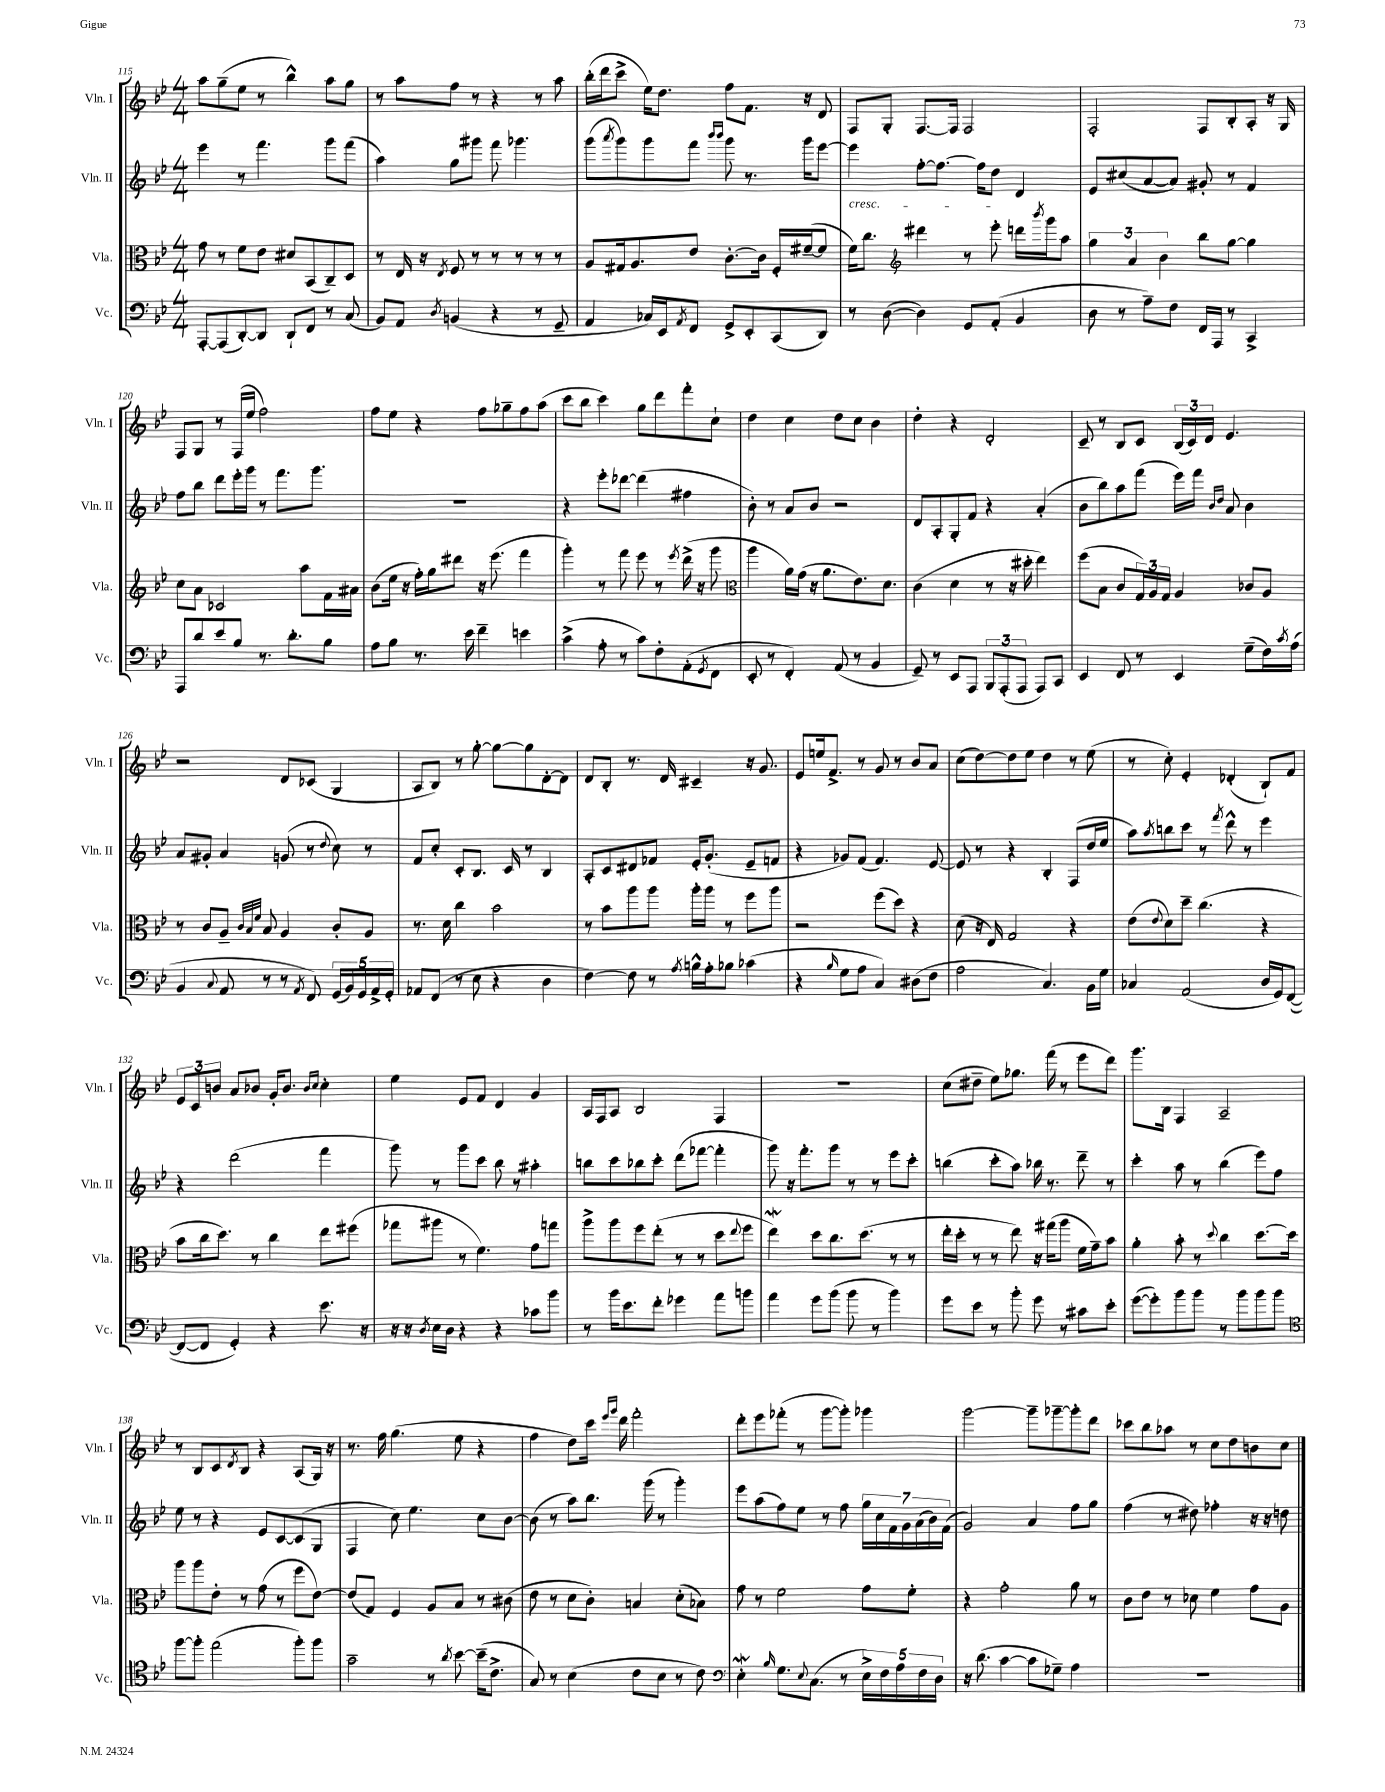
<<
\new StaffGroup <<
\new Staff = "s0" \with { instrumentName = "Vln. I" shortInstrumentName = "Vln. I" } {
    \clef treble \key bes \major \numericTimeSignature \time 4/4
    a''8 g''8--( ees''8 r8 bes''4-^) a''8 g''8 |
    r8 a''8 f''8 r8 r4 r8 a''8 |
    bes''16-.( d'''16 c'''8-> ees''16) d''8. f''8 f'8. r16 d'8 |
    f8 g8-. f8.~ f16 f2 |
    f2-. f8 bes8-. a8-. r16 g16 |
    f8 g8 r8 f16( ees''16 f''2) |
    f''8 ees''8 r4 f''8 ges''8-- f''8 a''8( |
    c'''8 bes''8 c'''4) g''8 d'''8 f'''8-. c''8-! |
    d''4 c''4 d''8 c''8 bes'4 |
    d''4-. r4 d'2-. |
    c'8-- r8 bes8 c'8 \tuplet 3/2 { bes16( c'16) d'16 } ees'4. |
    r2 d'8 ces'8( g4 |
    a8 bes8) r8 g''8~-. g''8~ g''8 d'8~-. d'8 |
    d'8 bes8-. r8. d'16 cis'4-- r16 g'8. |
    ees'8 e''16 f'8.-> r8 g'8 r8 bes'8 a'8 |
    c''8( d''8~) d''8 ees''8 d''4 r8 ees''8( |
    r8 c''8-.) ees'4-. des'4-.( bes8-!) f'8 |
    \tuplet 3/2 { ees'8 c'8 b'8 } a'8 bes'8 g'16-. bes'8. \grace { bes'16 c''16 } c''4-. |
    ees''4 ees'8 f'8 d'4 g'4 |
    a16 f16 a8 bes2 f4 |
    R1 |
    c''8( dis''8-- ees''8) ges''8. f'''16( r8 ees'''8 d'''8) |
    g'''8. bes16 f4 a2-- |
    r8 bes8 c'8 \acciaccatura { d'8 } bes8 r4 a8( g16) r16 |
    r8. f''16 g''4.( ees''8 r4 |
    f''4 d''8) c'''16 \grace { ees'''16 g'''16 } d'''16 f'''2-. |
    d'''8-. ees'''8 fes'''8-.( r8 g'''8~ g'''8-.) ges'''4 |
    g'''2~ g'''8-- ges'''8~-- ges'''8-. d'''8 |
    ces'''8 bes''8 aes''8 r8 c''8 d''8 b'8 c''8 \bar "|." |
}
\new Staff = "s1" \with { instrumentName = "Vln. II" shortInstrumentName = "Vln. II" } {
    \clef treble \key bes \major \numericTimeSignature \time 4/4
    ees'''4 r8 f'''4. g'''8 f'''8( |
    a''4) g''8 gis'''8 f'''8 ges'''4. |
    g'''8( \acciaccatura { a'''8 } g'''8) g'''8 f'''8 \grace { bes'''16 bes'''16 } g'''8 r8. g'''16 ees'''8~ |
    ees'''4\cresc f''8~-. f''8.~ f''16 d''8\! d'4 |
    ees'8 cis''8( a'8~ a'8) gis'8-. r8 f'4 |
    f''8 bes''8 d'''8 ees'''16-. g'''16 r8 f'''8. g'''8. |
    R1 |
    r4 ees'''8-. des'''8~ des'''4( fis''4 |
    bes'8-.) r8 a'8 bes'8 r2 |
    d'8 a8-. g8-. f'8 r4 a'4-.( |
    bes'8 bes''8) a''8 f'''8( ees'''16) f'''16 \grace { bes'16 d''16 } a'8 bes'4 |
    a'8 gis'8-. a'4 g'8( r8 \appoggiatura { d''8 } c''8) r8 |
    f'8 c''8-. c'8-. bes8. c'16 r8 bes4 |
    a8-. c'8 dis'8 fes'8 ees'16-. g'8.-.( ees'8-- f'8 |
    r4 ges'8) f'8( f'4.) ees'8~ |
    ees'8 r8 r4 bes4-. f8( d''16 ees''16 |
    a''8) \acciaccatura { a''8 } b''8 c'''8 r8 \acciaccatura { f'''8 } d'''8-^ r8 ees'''4 |
    r4 d'''2( f'''4 |
    g'''8) r8 g'''8 c'''8 bes''8 r8 ais''4-. |
    b''8 c'''8 bes''8 c'''8-. d'''8( fes'''8~ fes'''4-. |
    g'''8) r16 f'''8.-. g'''8 r8 r8 ees'''8 c'''8-. |
    b''4( c'''8-. a''8) bes''16 r8. d'''8-- r8 |
    c'''4-. a''8 r8 bes''4( ees'''8) f''8 |
    ees''8 r8 r4 ees'8 c'8~ c'8( g8 |
    f4 c''8) ees''4. c''8 bes'8~ |
    bes'8( r8 a''8) bes''8. g'''16( r8 g'''4-.) |
    ees'''8 a''8( f''8) ees''8 r8 f''8 \tuplet 7/4 { g''16 c''16 f'16 g'16 a'16( bes'16) f'16( } |
    g'2) a'4 f''8 g''8 |
    f''4( r8 dis''8) fes''4-. r16 r16 d''8 \bar "|." |
}
\new Staff = "s2" \with { instrumentName = "Vla." shortInstrumentName = "Vla." } {
    \clef alto \key bes \major \numericTimeSignature \time 4/4
    g'8 r8 f'8 ees'8 dis'8 bes,8( c8--) d8 |
    r8 ees16 r16 \acciaccatura { ees8 } f8 r8 r8 r8 r8 r8 |
    a8 gis16 a8. ees'8 c'8.~-. c'16 f16-. fis'16~--( fis'8 |
    f'16) c''8. \clef treble dis'''4 r8 ees'''8-. d'''16 \acciaccatura { bes'''8 } g'''16 a''8 |
    \tuplet 3/2 { g''4 a'4 bes'4 } bes''8 g''8~ g''4 |
    c''8 a'8 ces'2 a''8 f'16 ais'16 |
    bes'8( ees''16 r16 f''16-.) g''16 dis'''8 r16 ees'''8.( f'''4 |
    g'''4-.) r8 f'''8 ees'''8 r8 \acciaccatura { ees'''8 } d'''16->( r16 g'''8 |
    \clef alto a''4 a'16) g'16( r16 a'8. ees'8.) d'8. |
    c'4( d'4 r8 r16 dis''16-. ees''4) |
    f''8( bes8 c'8 \tuplet 3/2 { g16) a16 g16 } a4 ces'8 a8 |
    r8 c'8 a8-- \grace { c'32 bes32 f'32 } bes8 a4 c'8-. a8 |
    r8. d'16 c''4 bes'2 |
    r8 bes'8 a''8 a''8 a''16-. a''16 r8 f''8 a''8 |
    r2 f''8( d''8) r4 |
    d'8( r16 ees16) g2 r4 |
    ees'8( \appoggiatura { ees'8 } d'8) d''8-- c''4.( r4 |
    bes'8 c''16 d''8.) r8 c''4 ees''8 fis''8( |
    ges''8 ais''8 r8 f'4.) g'8 g''8 |
    a''8-> a''8 f''8 ees''8-.( r8 r8 d''8 \appoggiatura { ees''8 } f''8 |
    ees''4\mordent) d''8 c''8. d''8.( r8 r8 |
    ees''16-. d''16-. r8 r8 ees''8) r16 gis''16( a''8 f'16 g'16--) bes'8 |
    a'4-. bes'8-. r8 \appoggiatura { d''8 } c''4 d''8.~ d''16 |
    a''8 a''8 ees'8-. r8 g'8( r8 f''8 ees'8~) |
    ees'8( g8) f4 a8 bes8 r8 cis'8( |
    ees'8 r8 d'8 c'8-.) b4 d'8-.( bes8) |
    g'8 r8 f'2 g'8 f'8-. |
    r4 g'2-. a'8 r8 |
    c'8 ees'8 r8 des'8 f'4 g'8 a8 \bar "|." |
}
\new Staff = "s3" \with { instrumentName = "Vc." shortInstrumentName = "Vc." } {
    \clef bass \key bes \major \numericTimeSignature \time 4/4
    a,,8~-. a,,8( d,8~-.) d,8 d,8-! f,8 r8 c8( |
    bes,8) a,8 \acciaccatura { d8 } b,4( r4 r8 g,8-- |
    a,4 ces16) ees,16 \acciaccatura { a,8 } f,8 g,8-> ees,8-. c,8( d,8) |
    r8 d8~( d4) g,8 a,8-.( bes,4 |
    d8 r8 a8--) f8 f,16 a,,16 r8 c,4-> |
    a,,8 d'8 ees'8 bes8 r8. d'8.-. bes8 |
    a8 bes8 r8. ees'16 f'4-- e'4 |
    c'4->( a8-. r8 c'8) f8-. a,8-.( \acciaccatura { g,8 } f,8 |
    ees,8-. r8 f,4-.) a,8( r8 bes,4 |
    g,8--) r8 ees,8 a,,8 \tuplet 3/2 { bes,,8 a,,8-.( a,,8 } a,,8) c,8 |
    ees,4 f,8 r8 ees,4 g8--( f16) \acciaccatura { c'8 } a16( |
    bes,4 \appoggiatura { c8 } a,8 r8 r8 \acciaccatura { a,8 } f,8) \tuplet 5/4 { g,16( bes,16) g,16 a,16-> g,16-. } |
    aes,8 f,8( r8 ees8 r4 d4 |
    f4~) f8 r8 \acciaccatura { a8 } b16-^ a16-. bes8 ces'4( |
    r4 \grace { bes16 } g8 a8 c4) dis8( f8 |
    a2 c4.) bes,16 g16 |
    ces4 a,2( d16 g,16) f,8~( |
    f,8~ f,8 g,4-.) r4 ees'8. r16 |
    r16 r16 \acciaccatura { d8 } ees16 d16 r4 r4 ces'8 bes'8 |
    r8 bes'16 ees'8. f'8-. ges'4 a'8 b'8 |
    a'4 g'8 bes'8( bes'8 r8 bes'4) |
    g'8 ees'8 r8 bes'8-. g'8 r8 cis'8 ees'8-. |
    g'8~( g'8-.) bes'8 bes'8 r8 bes'8 bes'8 bes'8 |
    \clef tenor f''8~ f''8-. ees''2( f''8-.) f''8 |
    g'2-- r8 \acciaccatura { a'8 } bes'8~ bes'16--( c'8.-> |
    g8) r8 bes4( c'8 bes8 r8 c'8) |
    \clef bass ees4-.\mordent \grace { bes16 } g8. \appoggiatura { ees8 } c8.( r8 \tuplet 5/4 { ees16->) f16 a16 f16 d16 } |
    r16 d'8.( c'4~ c'8 ges8--) a4 |
    R1 \bar "|." |
}
>>
>>
\layout { \context { \Score currentBarNumber = #115 } }
